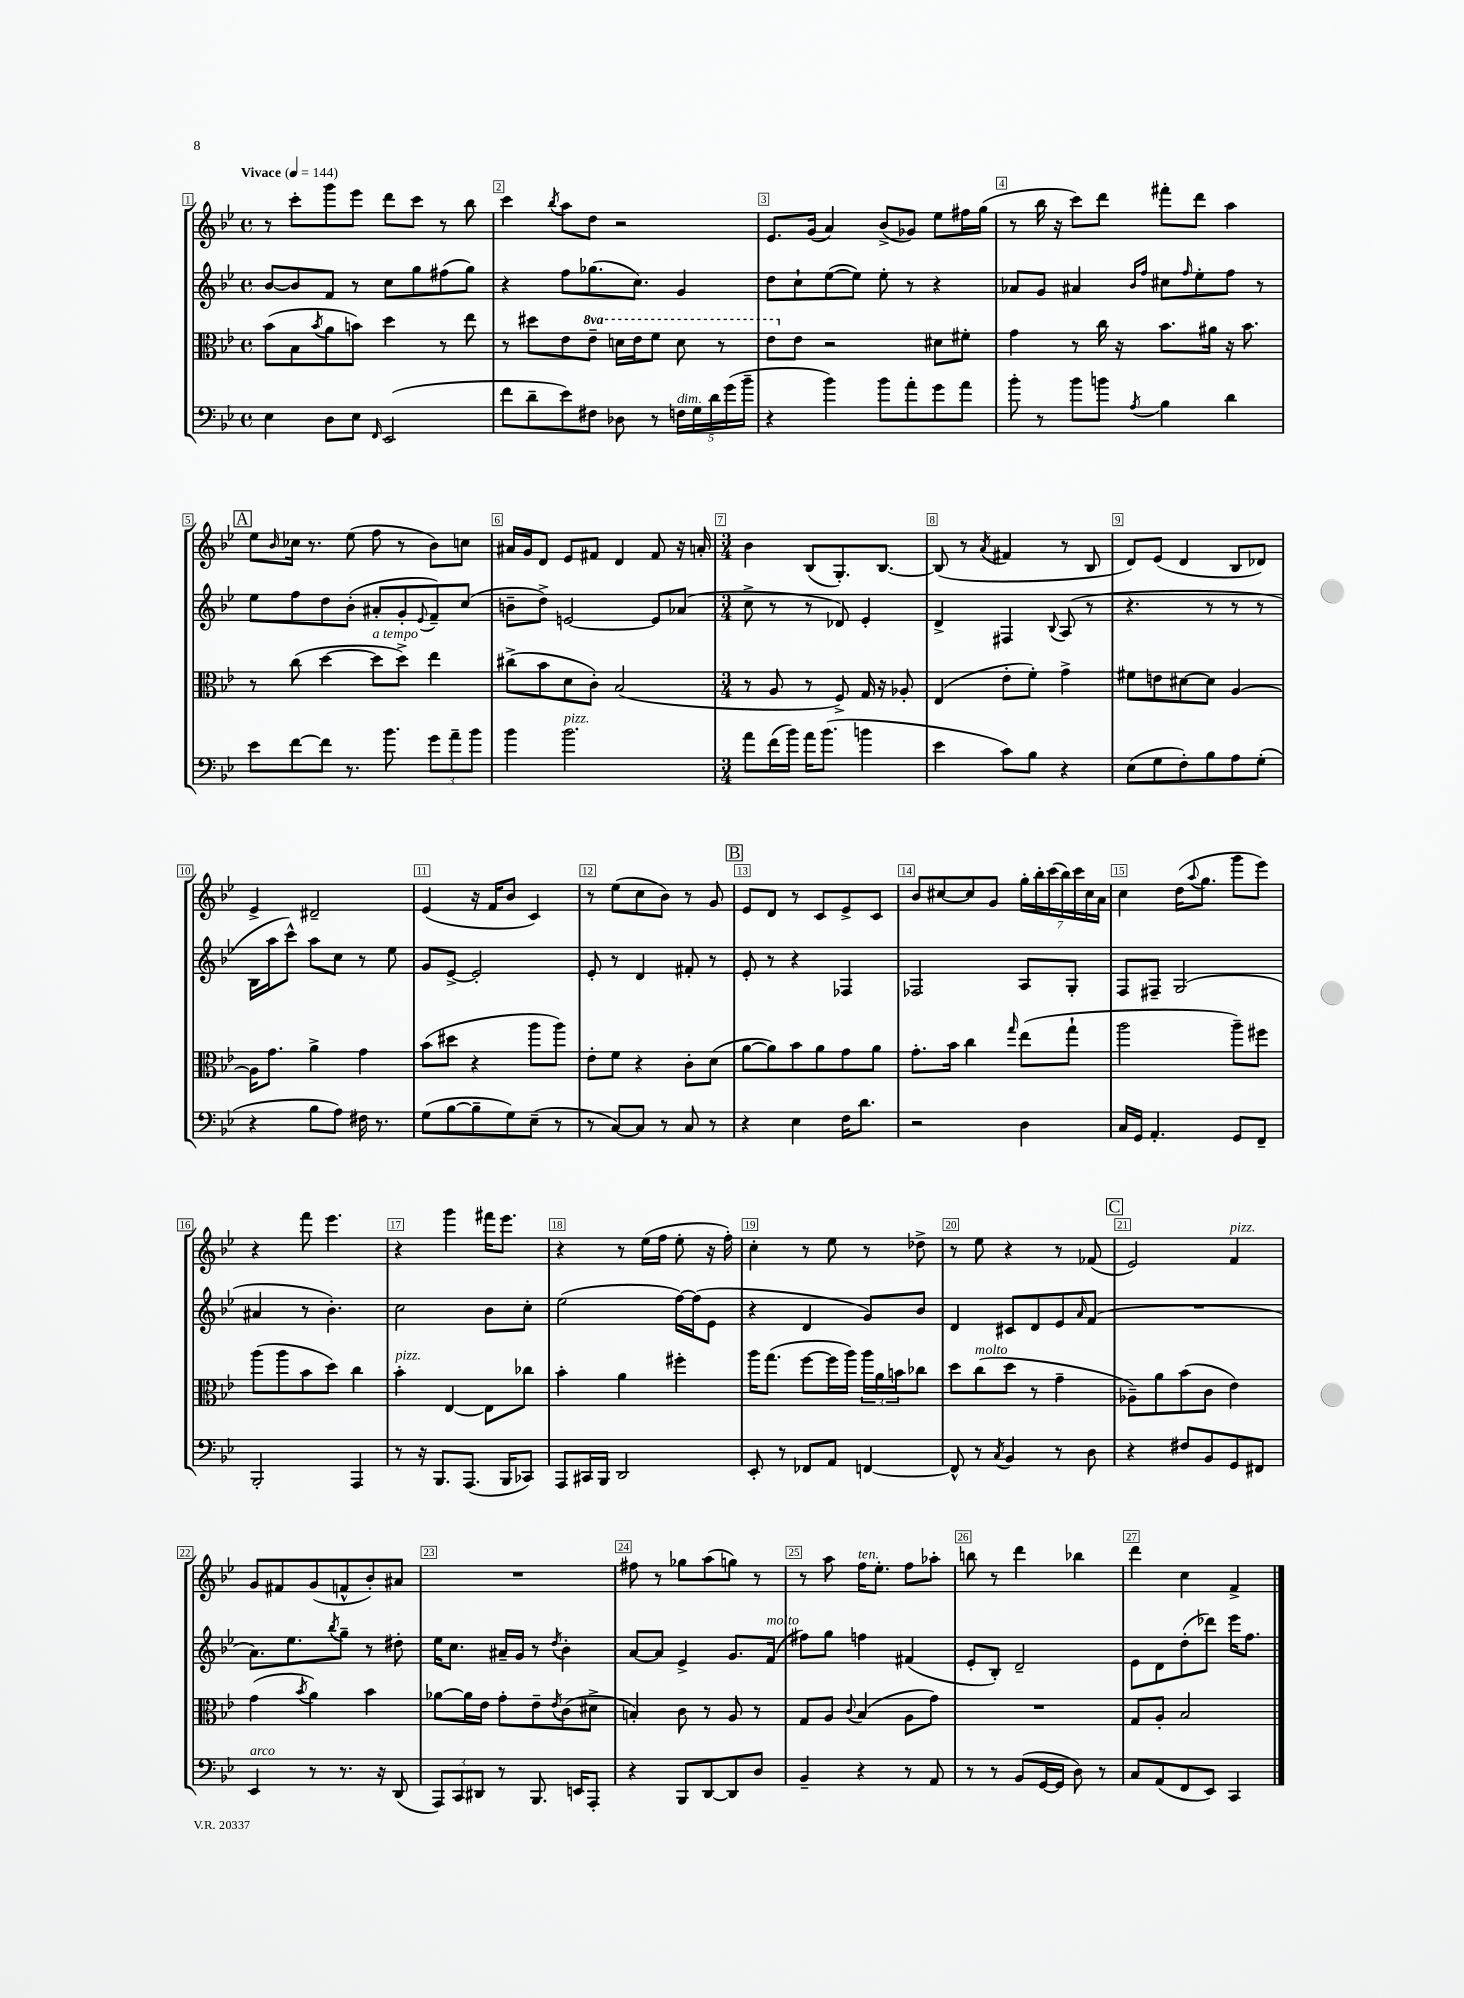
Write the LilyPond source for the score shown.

<<
\new StaffGroup <<
\new Staff = "s0" {
    \clef treble \key bes \major \defaultTimeSignature \time 4/4 \tempo "Vivace" 4 = 144
    r8 c'''8-. g'''8 ees'''8 d'''8 c'''8 r8 bes''8 |
    c'''4 \acciaccatura { bes''8 } a''8 d''8 r2 |
    ees'8. g'16( a'4) bes'8->( ges'8) ees''8 fis''16 g''16( |
    r8 bes''16 r16 c'''8) d'''8 fis'''8-. d'''8 a''4 |
    \mark \markup { \box "A" } ees''8 \grace { bes'16 } ces''16 r8. ees''8( f''8 r8 bes'8) c''8 |
    ais'16 g'16 d'8 ees'8 fis'8 d'4 fis'8 r16 a'16-. |
    \numericTimeSignature \time 3/4 bes'4 bes8( g8.-.) bes8.~ |
    bes8( r8 \acciaccatura { a'8 } fis'4 r8 bes8 |
    d'8) ees'8( d'4 bes8 des'8) |
    ees'4-> dis'2-- |
    ees'4( r16 f'16 bes'8 c'4) |
    r8 ees''8( c''8 bes'8) r8 g'8 |
    \mark \markup { \box "B" } ees'8 d'8 r8 c'8 ees'8-> c'8 |
    bes'8 cis''8~ cis''8 g'8 \tuplet 7/4 { g''16-. bes''16-. c'''16( bes''16) c'''16 cis''16 a'16 } |
    c''4 d''16( \appoggiatura { a''8 } g''8. g'''8 ees'''8) |
    r4 f'''8 ees'''4. |
    r4 g'''4 fis'''16 ees'''8. |
    r4 r8 ees''16( f''16 ees''8-. r16 f''16-.) |
    c''4-. r8 ees''8 r8 des''8-> |
    r8 ees''8 r4 r8 fes'8( |
    \mark \markup { \box "C" } ees'2) f'4^\markup { \italic "pizz." } |
    g'8 fis'8 g'8( f'8-^ bes'8-.) ais'8 |
    R2. |
    fis''8 r8 ges''8 a''8( g''8) r8 |
    r8 a''8 f''16^\markup { \italic "ten." } ees''8.-. f''8 aes''8-. |
    b''8 r8 d'''4 bes''4 |
    d'''4 c''4 f'4-> \bar "|." |
}
\new Staff = "s1" {
    \clef treble \key bes \major \defaultTimeSignature \time 4/4
    bes'8~ bes'8 f'8 r8 c''8 g''8 fis''8( g''8) |
    r4 f''8 ges''8.( c''8.) g'4 |
    d''8 c''8-! ees''8~( ees''8) ees''8-. r8 r4 |
    aes'8 g'8 ais'4 \grace { bes'16 f''16 } cis''8 \grace { f''16 } ees''8-. f''8 r8 |
    \mark \markup { \box "A" } ees''8 f''8 d''8 bes'8-.( ais'8-. g'8-. \appoggiatura { ees'8 } f'8--) c''8( |
    b'8-- d''8->) e'2~ e'8 aes'8( |
    \numericTimeSignature \time 3/4 c''8-> r8 r8 des'8) ees'4-. |
    d'4-> fis4 \appoggiatura { bes8 } a8( r8 |
    r4. r8 r8 r8 |
    bes16 a''16 c'''8-^) a''8 c''8 r8 ees''8 |
    g'8 ees'8~-> ees'2-. |
    ees'8-. r8 d'4 fis'8-. r8 |
    \mark \markup { \box "B" } ees'8-. r8 r4 fes4 |
    fes2 a8 g8-. |
    f8 fis8-- g2( |
    ais'4 r8 bes'4.-.) |
    c''2 bes'8 c''8-. |
    ees''2( f''16~) f''16( ees'8 |
    r4 d'4 g'8) bes'8 |
    d'4 cis'8 d'8 ees'8 \grace { a'16 } f'8( |
    \mark \markup { \box "C" } R2. |
    a'8.) ees''8. \acciaccatura { bes''8 } g''8-- r8 dis''8-. |
    ees''16 c''8. ais'16-- g'16 r8 \acciaccatura { d''8 } bes'4-. |
    a'8~ a'8 ees'4-> g'8. f'16^\markup { \italic "molto" }( |
    fis''8) g''8 f''4 fis'4( |
    ees'8-. bes8-.) d'2-- |
    ees'8 d'8 d''8-.( des'''8) ees'''16 f''8. \bar "|." |
}
\new Staff = "s2" {
    \clef alto \key bes \major \defaultTimeSignature \time 4/4 \set Staff.ottavationMarkups = #ottavation-simple-ordinals
    bes'8( bes8 \acciaccatura { bes'8 } a'8 b'8) d''4 r8 ees''8 |
    r8 dis''8 ees'8 \ottava #1 ees''8-- d''16 ees''16 f''8 d''8 r8 |
    ees''8 \ottava #0 ees'8 r2 dis'8 fis'8-. |
    g'4 r8 c''16 r16 bes'8. ais'16 r16 bes'8. |
    \mark \markup { \box "A" } r8 c''8( d''4~ d''8^\markup { \italic "a tempo" } d''8->) ees''4 |
    cis''8->( bes'8 d'8 c'8-.) bes2( |
    \numericTimeSignature \time 3/4 r8 a8 r8 f8->) g16 r16 aes8-. |
    ees4( ees'8-. f'8-.) g'4-> |
    fis'8 e'8 dis'8~ dis'8 a4~ |
    a16 g'8. a'4-> g'4 |
    bes'8( dis''8 r4 a''8 a''8) |
    ees'8-. f'8 r4 c'8-. d'8( |
    \mark \markup { \box "B" } a'8~ a'8) bes'8 a'8 g'8 a'8 |
    g'8.-. bes'16 c''4 \grace { g''16 } ees''8( g''8-! |
    a''2 a''8--) fis''8 |
    a''8( a''8 bes'8 d''8) c''4 |
    bes'4-.^\markup { \italic "pizz." } ees4~ ees8 ces''8 |
    bes'4-. a'4 fis''4-. |
    a''16 g''8.( f''8~ f''16 a''16) \tuplet 3/2 { a''16 a'16 b'16 } ces''8 |
    d''8 c''8^\markup { \italic "molto" }( d''8 r8 g'4-- |
    \mark \markup { \box "C" } aes8--) a'8 bes'8( c'8 ees'4) |
    g'4( \acciaccatura { bes'8 } a'4) bes'4 |
    aes'8~ aes'16 ees'16 g'8-. ees'8-- \acciaccatura { ees'8 } c'8( dis'8-> |
    b4-.) c'8 r8 a8 r8 |
    g8 a8 \appoggiatura { c'8 } bes4( a8 g'8) |
    R2. |
    g8 a8-. bes2 \bar "|." |
}
\new Staff = "s3" {
    \clef bass \key bes \major \defaultTimeSignature \time 4/4
    ees4 d8 ees8 \grace { f,16 } ees,2( |
    f'8 d'8-- ees'8) fis8 des8 r8 \tuplet 5/4 { f16^\markup { \italic "dim." } g16 d'16 g'16( bes'16-- } |
    r4 bes'4) bes'8 a'8-. g'8 a'8 |
    bes'8-. r8 bes'8 b'8 \acciaccatura { a8 } bes4 d'4 |
    \mark \markup { \box "A" } ees'8 f'8~ f'8 r8. bes'8. \tuplet 3/2 { g'8 a'8-- bes'8 } |
    bes'4 bes'2.^\markup { \italic "pizz." } |
    \numericTimeSignature \time 3/4 a'8 f'16( bes'16) a'16 bes'8.( b'4 |
    ees'4 c'8) bes8 r4 |
    ees8( g8 f8-.) bes8 a8 g8-.( |
    r4 bes8 a8) fis16 r8. |
    g8( bes8~ bes8-- g8) ees8--( r8 |
    r8 c8~) c8 r8 c8 r8 |
    \mark \markup { \box "B" } r4 ees4 f16 d'8. |
    r2 d4 |
    c16 g,16 a,4.-. g,8 f,8-- |
    bes,,2-. a,,4 |
    r8 r16 bes,,8. a,,8.( bes,,16 ces,8) |
    a,,8 cis,16 bes,,16 d,2 |
    ees,8-. r8 fes,8 a,8 f,4~ |
    f,8-^ r8 \acciaccatura { c8 } bes,4 r8 d8 |
    \mark \markup { \box "C" } r4 fis8 bes,8 g,8 fis,8 |
    ees,4^\markup { \italic "arco" } r8 r8. r16 d,8( |
    \tuplet 3/2 { a,,8) c,8 dis,8 } r8 bes,,8. e,16 a,,8-. |
    r4 bes,,8 d,8~ d,8 d8 |
    bes,4-- r4 r8 a,8 |
    r8 r8 bes,8( g,16~ g,16 d8) r8 |
    c8 a,8( f,8 ees,8) c,4 \bar "|." |
}
>>
>>
\layout { \context { \Score \override BarNumber.break-visibility = ##(#f #t #t) barNumberVisibility = #all-bar-numbers-visible \override BarNumber.stencil = #(make-stencil-boxer 0.1 0.3 ly:text-interface::print) } }
